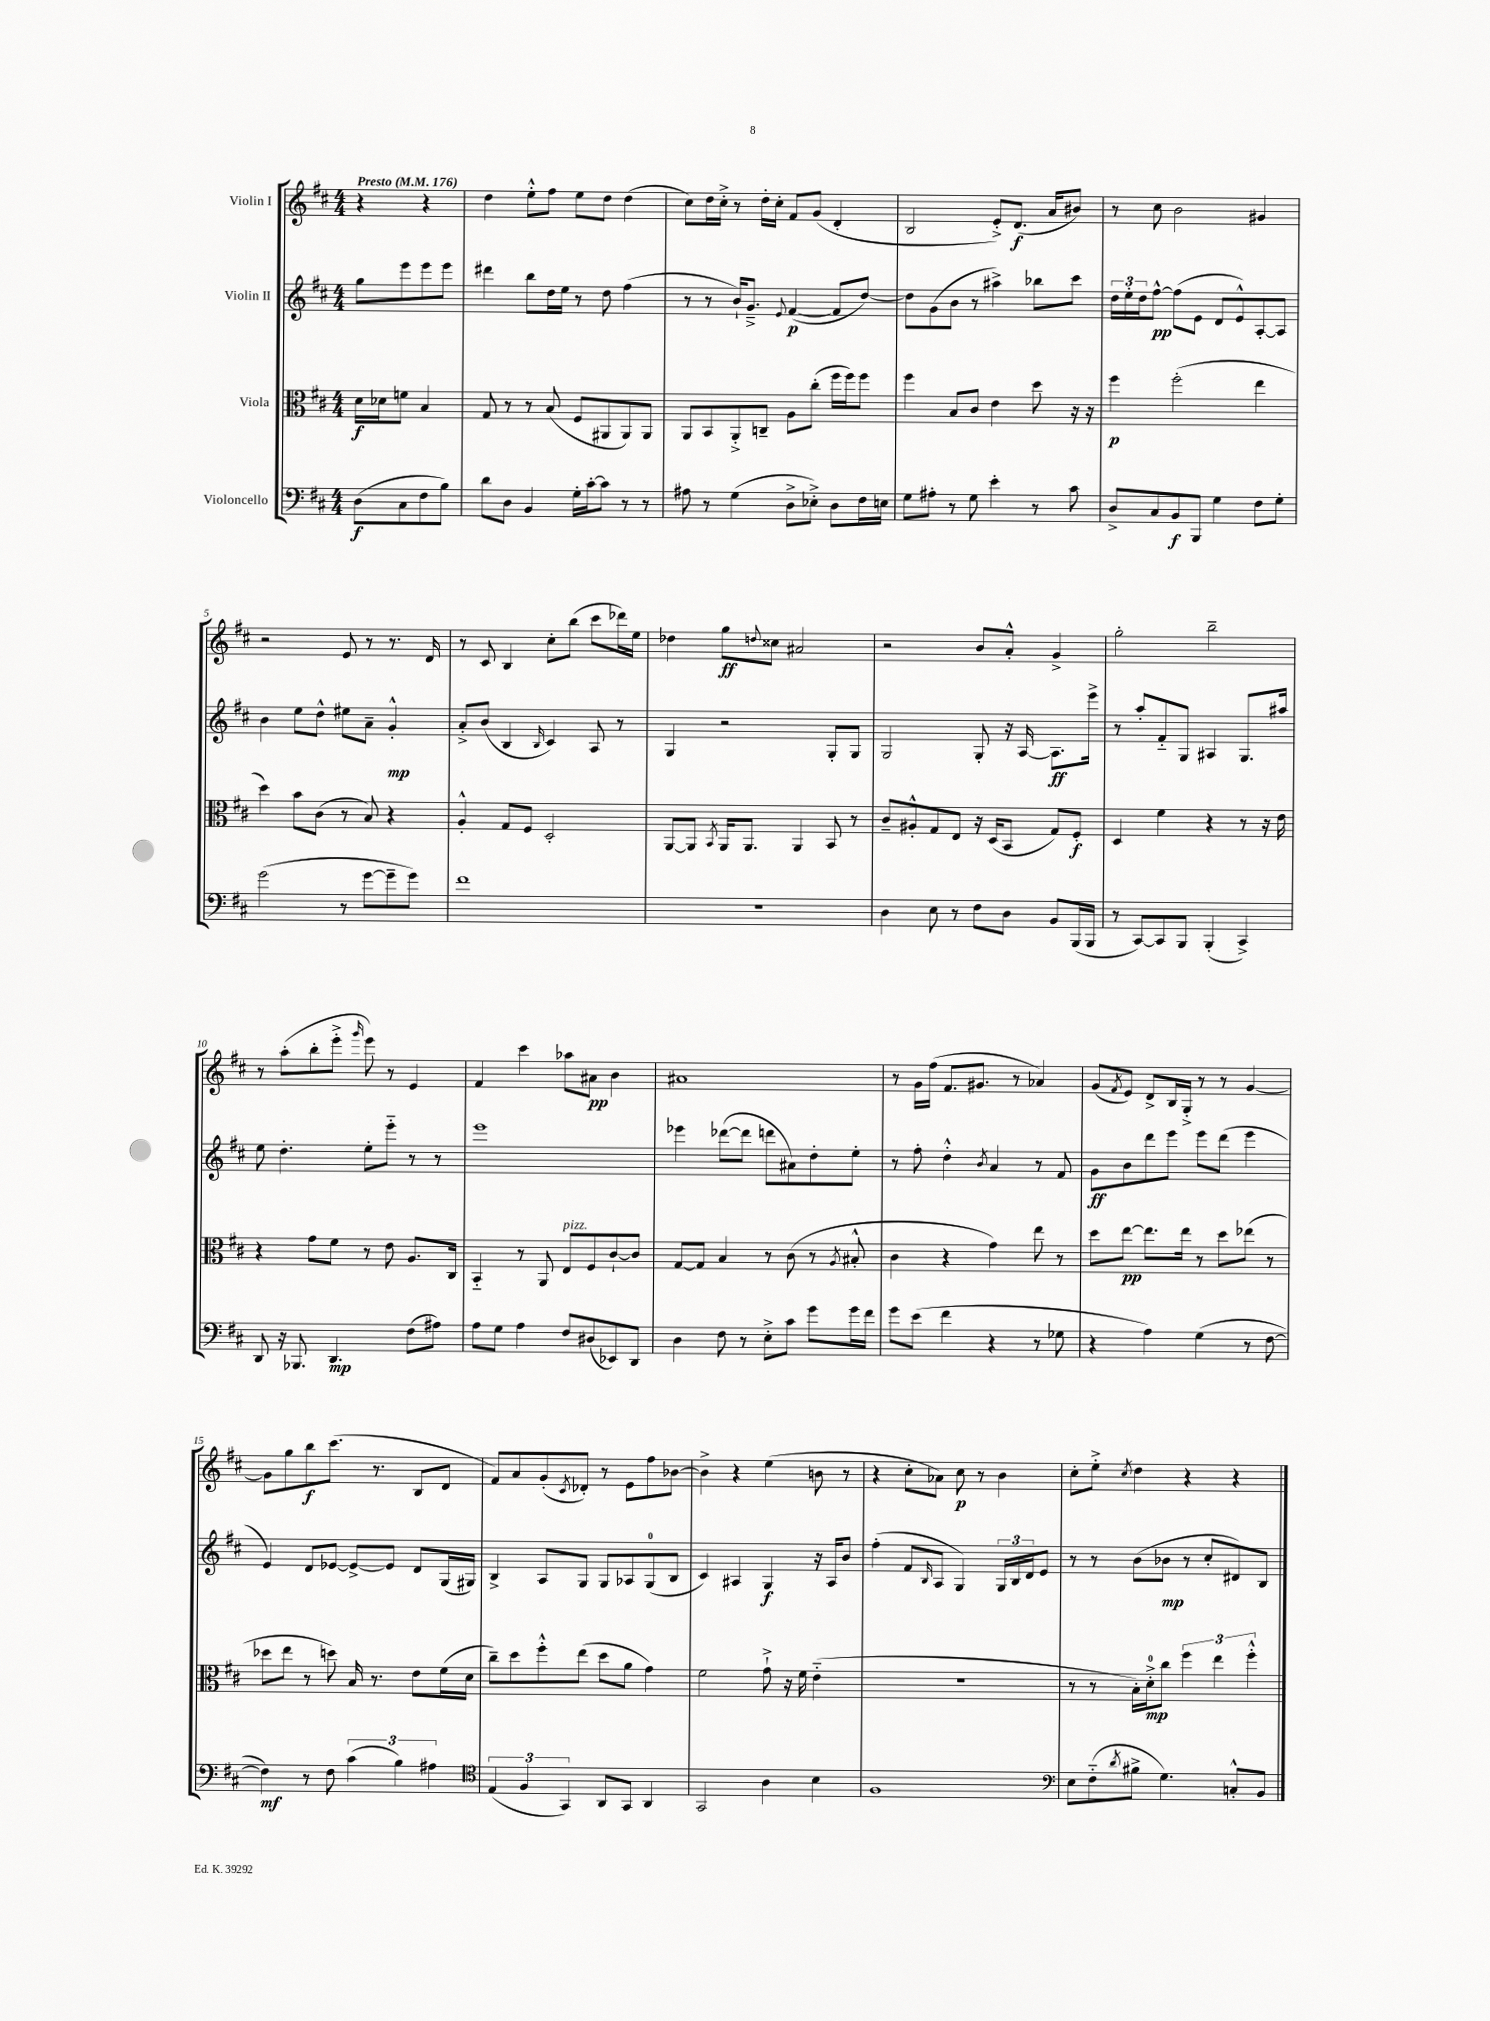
<<
\new StaffGroup <<
\new Staff = "s0" \with { instrumentName = "Violin I" } {
    \clef treble \key d \major \numericTimeSignature \time 4/4 \partial 2 \tempo "Presto" 4 = 176
    r4 r4 |
    d''4 e''8-.-^ fis''8 e''8 d''8 d''4( |
    cis''8) d''16 cis''16-.-> r8 d''16-. cis''16-. fis'8 g'8( d'4-. |
    b2 e'8-.->) d'8.\f( a'16 bis'8) |
    r8 cis''8 b'2 gis'4 |
    r2 e'8 r8 r8. d'16 |
    r8 cis'8 b4 cis''8-. b''8( cis'''8 des'''16) e''16 |
    des''4 g''8\ff \appoggiatura { d''8 } cisis''8 ais'2 |
    r2 b'8 a'8-.-^ g'4-> |
    g''2-. b''2-- |
    r8 a''8-.( b''8-. e'''8-.-> \grace { g'''16 } e'''8) r8 e'4 |
    fis'4 cis'''4 aes''8 ais'8\pp b'4 |
    ais'1 |
    r8 g'16 fis''16( fis'8. gis'8. r8 aes'4) |
    g'8( \acciaccatura { fis'8 } e'8) d'8-> b16 g16-.-> r8 r8 g'4~ |
    g'8 g''8 b''8\f cis'''8.( r8. b8 d'8 |
    fis'8) a'8 g'8-.( \acciaccatura { cis'8 } des'8-.) r8 e'8 fis''8 bes'8~ |
    bes'4-> r4 e''4( b'8 r8 |
    r4 cis''8-. aes'8) cis''8\p r8 b'4 |
    cis''8-. e''8-.-> \acciaccatura { cis''8 } d''4 r4 r4 \bar "|." |
}
\new Staff = "s1" \with { instrumentName = "Violin II" } {
    \clef treble \key d \major \numericTimeSignature \time 4/4 \partial 2
    g''8 e'''8 e'''8 e'''8 |
    dis'''4 b''8 d''16 e''16 r8 d''8 fis''4( |
    r8 r8 b'16-!) g'8.---> \appoggiatura { e'8 } fis'4~\p( fis'8 d''8~) |
    d''8 g'8( b'8 r8 ais''4->) bes''8 cis'''8 |
    \tuplet 3/2 { d''16 e''16-. d''16 } fis''8~-^\pp fis''8( e'8 d'8 e'8-^) a8~-. a8 |
    b'4 e''8 d''8-^ eis''8 a'8-- g'4-.-^\mp |
    a'8-.-> b'8( b4 \grace { b16 } cis'4) a8 r8 |
    g4 r2 g8-. g8 |
    g2 g8-. r16 a16~ a8.\ff e'''16-> |
    r8 a''8-. fis'8-_ g8 ais4 g8. ais''16 |
    e''8 d''4.-. e''8-. e'''8-_ r8 r8 |
    e'''1 |
    ees'''4 des'''8~( des'''8 d'''8 ais'8) d''8-. e''8-. |
    r8 fis''8-. d''4-.-^ \acciaccatura { b'8 } a'4 r8 fis'8 |
    g'8\ff b'8 d'''8 e'''8 e'''8 d'''8( e'''4 |
    e'4) d'8 ees'8~ ees'8~-> ees'8 d'8 g16( gis16) |
    b4-> a8 g8 g8 aes8 g8-0( b8 |
    cis'4) ais4 g4\f r16 ais16 b'8 |
    fis''4-.( fis'8 \grace { b16 } a8 g4) \tuplet 3/2 { g16 b16 d'16 } e'8 |
    r8 r8 b'8( bes'8\mp r8 cis''8-. dis'8) b8 \bar "|." |
}
\new Staff = "s2" \with { instrumentName = "Viola" } {
    \clef alto \key d \major \numericTimeSignature \time 4/4 \partial 2
    d'16\f des'16 f'8 b4 |
    g8 r8 r8 b8( fis8 ais,8 ais,8) ais,8 |
    a,8 b,8 a,8-.-> c8-- a8 cis''8-.( fis''16 fis''16) fis''8 |
    fis''4 b8 cis'8 e'4 d''8 r16 r16 |
    fis''4\p fis''2-.( e''4 |
    d''4) b'8 cis'8( r8 b8) r4 |
    a4-.-^ g8 fis8 d2-. |
    a,8~ a,8 \acciaccatura { b,8 } a,16 a,8. a,4 b,8 r8 |
    cis'8-- ais8-.-^ g8 e8 r16 d16( b,8 g8) fis8-.\f |
    d4 fis'4 r4 r8 r16 e'16 |
    r4 g'8 fis'8 r8 e'8 a8. cis16 |
    b,4-_ r8 a,8 e8^\markup { \italic "pizz." } fis8 cis'8~-! cis'8 |
    g8~ g8 b4 r8 cis'8( r8 \acciaccatura { a8 } bis8-.-^ |
    cis'4 r4 g'4) e''8 r8 |
    d''8 e''8~\pp e''8. e''16 r8 d''8 ees''8( r8 |
    des''8 e''8 r8 d''8) b16 r8. e'8 fis'16( d'16 |
    cis''8--) d''8 fis''8-.-^ e''8( d''8 a'8 g'4) |
    fis'2 g'8-!-> r16 fis'16 e'4-_( |
    R1 |
    r8 r8 b16-.) d'16-0-.->\mp cis''8 \tuplet 3/2 { fis''4 e''4 fis''4-.-^ } \bar "|." |
}
\new Staff = "s3" \with { instrumentName = "Violoncello" } {
    \clef bass \key d \major \numericTimeSignature \time 4/4 \partial 2
    d8\f( cis8 fis8 b8) |
    d'8 d8 b,4 g16-. cis'16~-. cis'8 r8 r8 |
    ais8 r8 g4( d8-> ees8-.->) d8 fis16 e16 |
    g8 ais8-. r8 g8 e'4-. r8 cis'8 |
    d8-> cis8 b,8\f b,,8 g4 fis8 g8-. |
    g'2( r8 g'8~ g'8-- g'8) |
    fis'1 |
    R1 |
    d4 e8 r8 fis8 d8 b,8 b,,16( b,,16 |
    r8 cis,8~) cis,8 b,,8 b,,4-.( cis,4->) |
    d,8 r16 bes,,8. d,4.\mp fis8( ais8) |
    a8 g8 a4 fis8 dis8( ees,8) d,8 |
    d4 fis8 r8 e8-.-> cis'8 g'8 g'16 fis'16 |
    g'8 e'8( fis'4 r4 r8 ges8 |
    r4 a4) g4( r8 fis8~ |
    fis4\mf) r8 fis8 \tuplet 3/2 { cis'4( b4) ais4 } |
    \clef tenor \tuplet 3/2 { e4( fis4 g,4) } a,8 g,8 a,4 |
    g,2 a4 b4 |
    fis1 |
    \clef bass e8 fis8-_( \acciaccatura { d'8 } bis8-> g4.) c8-.-^ b,8 \bar "|." |
}
>>
>>
